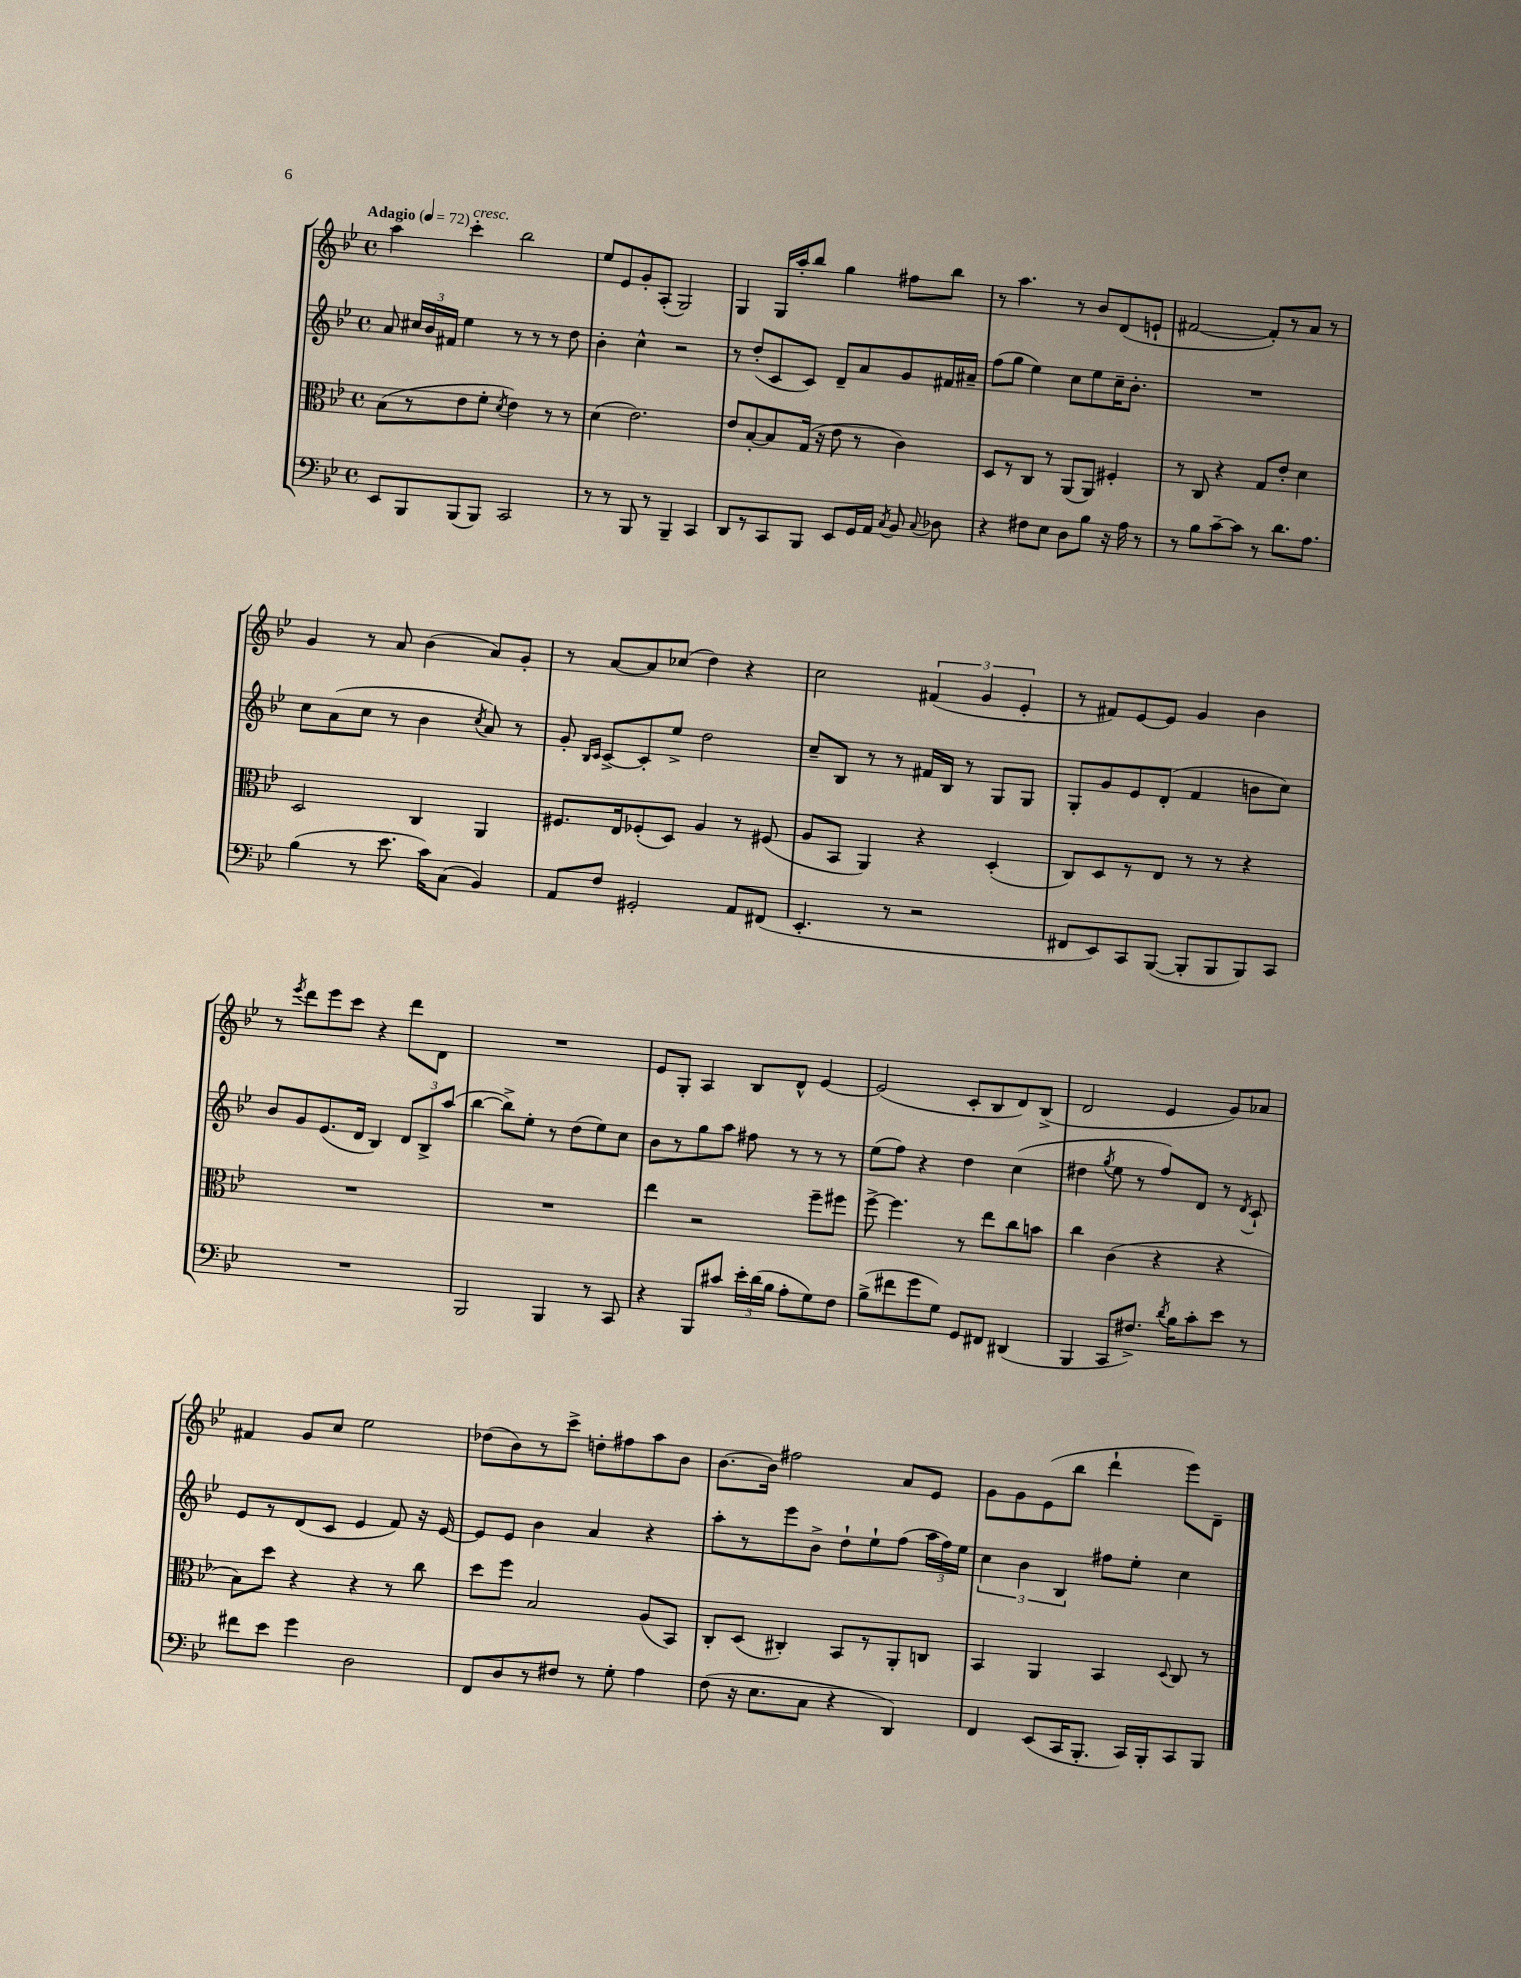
<<
\new StaffGroup <<
\new Staff = "s0" {
    \clef treble \key bes \major \defaultTimeSignature \time 4/4 \tempo "Adagio" 4 = 72
    \autoBeamOff a''4 c'''4-.^\markup { \italic "cresc." } bes''2 |
    ees''8[ ees'8 g'8-. a8]-.( g2) |
    g4 g16[ a''16-. bes''8] g''4 fis''8[ bes''8] |
    r8 a''4. r8 bes'8[ d'8( e'8]-! |
    fis'2~ fis'8[-.) r8 a'8] r8 |
    g'4 r8 a'8 bes'4( a'8[) g'8]-. |
    r8 a'8[~ a'8 ces''8]( d''4) r4 |
    c''2 \tuplet 3/2 { fis'4( g'4 ees'4-. } |
    r8 fis'8[) ees'8~ ees'8] g'4 bes'4 |
    r8 \acciaccatura { ees'''8 } d'''8[ ees'''8 c'''8] r4 d'''8[ d'8] |
    R1 |
    ees'8[ g8]-. a4 bes8[ d'8]-^ ees'4~ |
    ees'2( c'8[-. bes8 d'8) bes8]->( |
    d'2 ees'4 g'8[) aes'8] |
    fis'4 g'8[ c''8] ees''2 |
    des''8[( bes'8) r8 c'''8]-> d''8[-. fis''8 a''8 bes'8] |
    bes'8.[~ bes'16] fis''2 a'8[ ees'8] |
    g'8[ g'8 ees'8( bes''8] d'''4-! ees'''8[) d'8]-- \bar "|." |
}
\new Staff = "s1" {
    \clef treble \key bes \major \defaultTimeSignature \time 4/4
    \autoBeamOff a'8 \tuplet 3/2 { cis''16[ bes'16 fis'16] } ees''4 r8 r8 r8 d''8 |
    bes'4-. c''4-^ r2 |
    r8 d''8[-.( c'8 c'8]) d'8[-- a'8 g'8 fis'16 ais'16]-- |
    f''8[( g''8] ees''4) c''8[ ees''8 c''16-- bes'8.]-. |
    R1 |
    c''8[ a'8( c''8] r8 bes'4 \acciaccatura { c''8 } a'8) r8 |
    g'8-. \grace { bes16[ c'16] } c'8[~-> c'8-. ees''8]-> d''2 |
    c''8[-- bes8] r8 r8 fis'16[ bes16] r8 g8[ g8] |
    g8[-. g'8 ees'8 d'8]-.( f'4 b'8[ c''8]) |
    bes'8[ g'8 ees'8.( d'16] bes4) \tuplet 3/2 { d'8[ bes8-> a''8]( } |
    bes''4~ bes''8[->) ees''8]-. r8 d''8[( ees''8) c''8] |
    bes'8[ r8 g''8 a''8] fis''8 r8 r8 r8 |
    ees''8[( f''8]) r4 d''4 c''4( |
    dis''4 \acciaccatura { g''8 } ees''8 r8 f''8[) d'8] r8 \acciaccatura { d'8 } c'8-! |
    ees'8[ r8 d'8( c'8] ees'4 f'8) r16 ees'16~ |
    ees'8[ ees'8] bes'4 a'4 r4 |
    a''8[-. r8 ees'''8 bes'8]-> d''8[-! ees''8-! f''8]( \tuplet 3/2 { a''16[ f''16) ees''16] } |
    \tuplet 3/2 { c''4 bes'4 bes4 } fis''8[ ees''8]-. c''4 \bar "|." |
}
\new Staff = "s2" {
    \clef alto \key bes \major \defaultTimeSignature \time 4/4
    \autoBeamOff bes8[( r8 ees'8 f'8]-. \acciaccatura { d'8 } ees'4) r8 r8 |
    d'4( ees'2.) |
    ees'8[ bes8~-. bes8 g16]( r16 ees'8 r8 c'4) |
    d8[ r8 c8] r8 a,8[( a,8]) fis4-. |
    r8 c8 r4 g8[ ees'8]-. d'4 |
    d2 c4 a,4 |
    fis8.[ ees16 fes8-.( d8]) a4 r8 fis8( |
    a8[ bes,8] a,4) r4 d4-.( |
    c8[) d8 r8 ees8] r8 r8 r4 |
    R1 |
    R1 |
    ees''4 r2 f''8[-- fis''8] |
    f''8~-> f''4. r8 ees''8[ c''8 b'8] |
    c''4 c'4( r4 r4 |
    bes8[) d''8] r4 r4 r8 c''8 |
    d''8[ f''8] bes2 a8[( bes,8]) |
    c8[-. d8]( cis4-.) bes,8[ r8 a,8-. c8] |
    bes,4 a,4 bes,4 \appoggiatura { d8 } c8 r8 \bar "|." |
}
\new Staff = "s3" {
    \clef bass \key bes \major \defaultTimeSignature \time 4/4
    \autoBeamOff ees,8[ bes,,8 bes,,8( bes,,8]) c,2 |
    r8 r8 bes,,8 r8 bes,,4-- c,4 |
    d,8[ r8 c,8 bes,,8] ees,8[ g,16 a,16] \acciaccatura { c8 } bes,8 \appoggiatura { c8 } des8 |
    r4 fis8[ ees8] d8[ bes8] r16 a16 r8 |
    r8 bes8[ c'8~-- c'8] r8 d'8.[ a8.] |
    bes4( r8 ees'8. c'16[) c8]( bes,4) |
    a,8[ f8] gis,2-. a,8[ fis,8]( |
    ees,4.-. r8 r2 |
    fis,8[ ees,8) c,8 bes,,8]~( bes,,8[-. bes,,8 bes,,8) c,8] |
    R1 |
    bes,,2 bes,,4 r8 c,8 |
    r4 bes,,8[ cis'8] \tuplet 3/2 { ees'16[-. d'16( bes16] } a8[-. g8) f8] |
    bes8[->( fis'8 g'8 g8]) g,8[ fis,8] dis,4( |
    bes,,4 c,8[ fis8.]->) \acciaccatura { d'8 } bes16[ c'8-. ees'8] r8 |
    fis'8[ ees'8] g'4 d2 |
    f,8[ d8 r8 fis8] r8 g8-. a4 |
    f8( r16 ees8.[ c8] r4 d,4) |
    f,4 ees,8[( c,16 bes,,8.]-. c,16[) bes,,16-. c,8 bes,,8] \bar "|." |
}
>>
>>
\layout { \context { \Score \remove "Bar_number_engraver" } }
